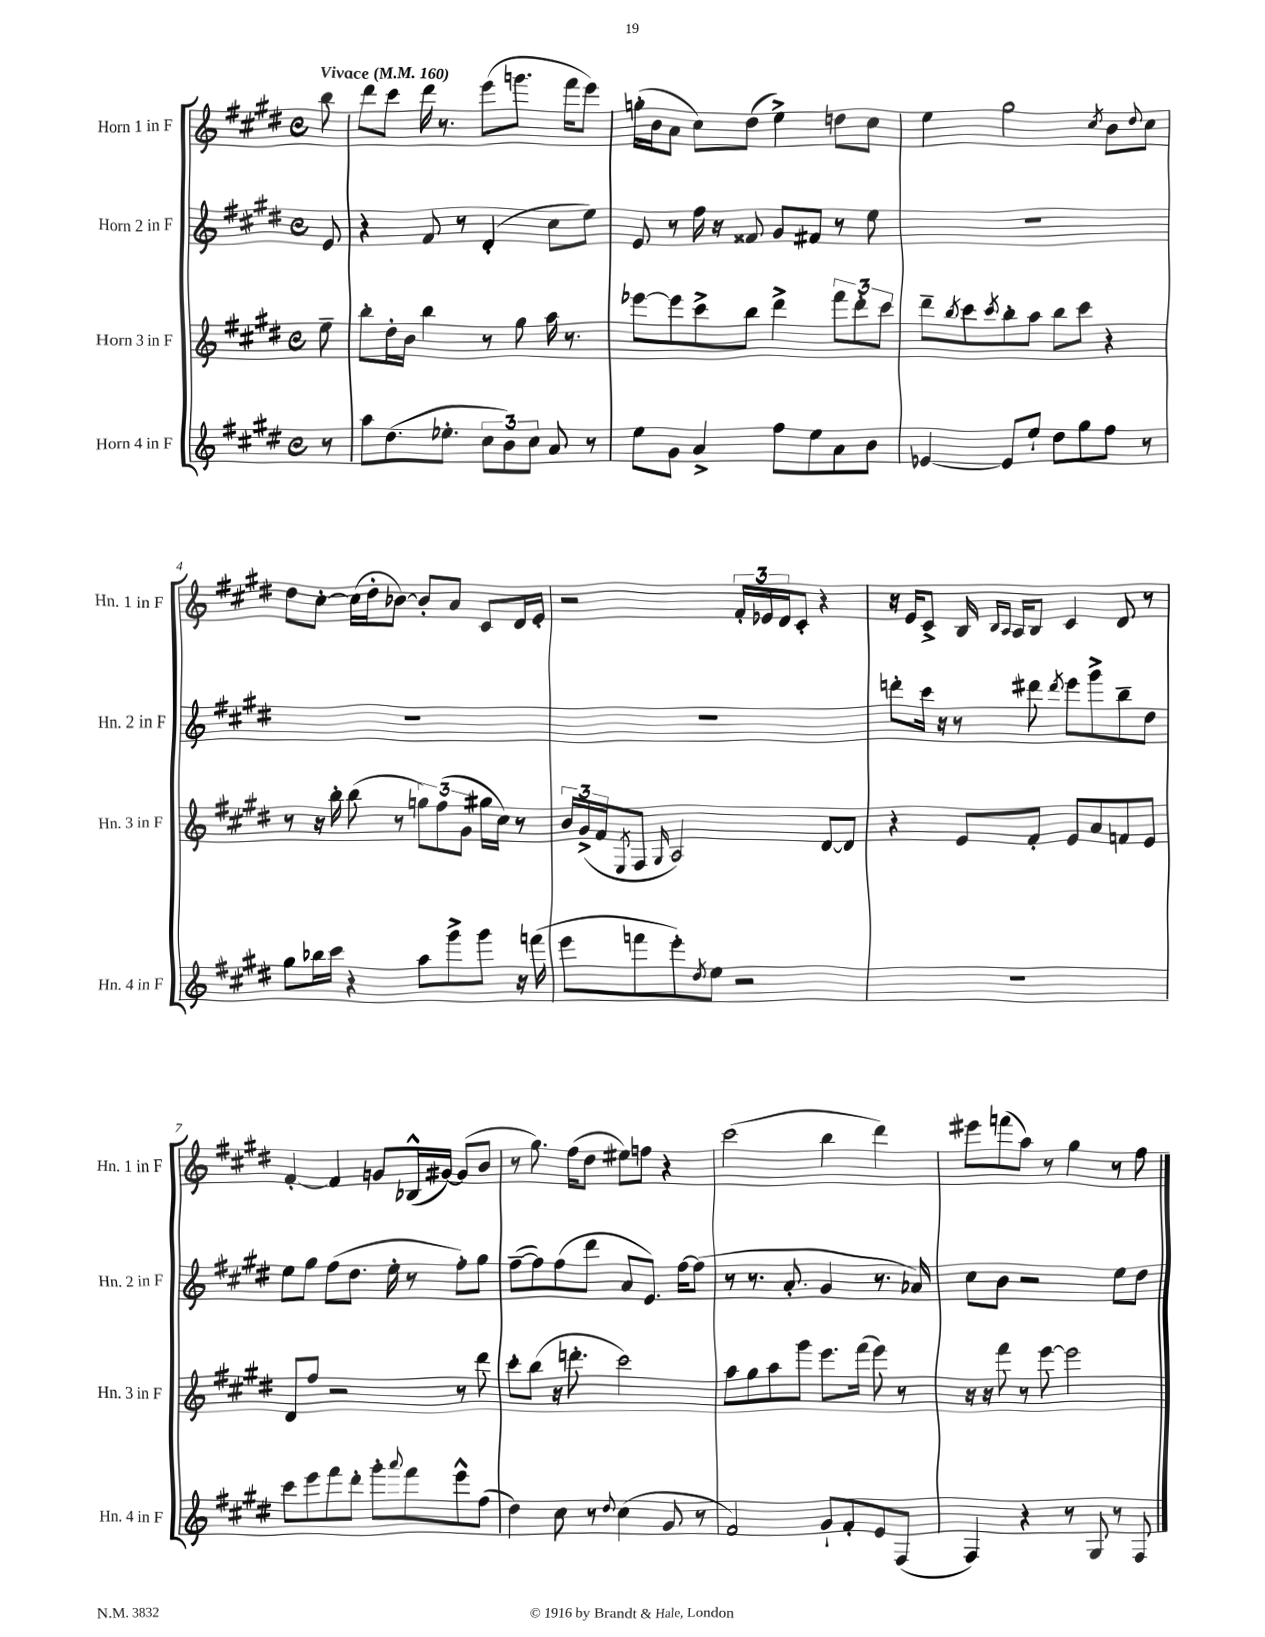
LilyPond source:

<<
\new StaffGroup <<
\new Staff = "s0" \with { instrumentName = "Horn 1 in F" shortInstrumentName = "Hn. 1 in F" } {
    \clef treble \key e \major \defaultTimeSignature \time 4/4 \partial 8 \tempo "Vivace" 4 = 160
    b''8 |
    dis'''8 cis'''8 dis'''16 r8. e'''8( g'''8. fis'''16 e'''8) |
    g''16-.( b'16 a'8 cis''8) dis''8( e''4->) d''8 cis''8 |
    e''4 gis''2 \acciaccatura { cis''8 } b'8 \appoggiatura { dis''8 } cis''8 |
    dis''8 cis''8~-. cis''16( dis''16-. bes'8~) bes'8-. a'8 cis'8 dis'16 e'16-. |
    r2 \tuplet 3/2 { fis'16-. ees'16 dis'16 } cis'8-. r4 |
    r16 e'16 cis'8-> b16 \grace { b16 a16 } a16 b8 cis'4 dis'8 r8 |
    fis'4~-. fis'4 g'8 bes16-^( gis'16~) gis'8( b'8 |
    r8 gis''8.) fis''16( dis''8 eis''8) f''8 r4 |
    cis'''2( b''4 dis'''4) |
    eis'''8 f'''8( a''8) r8 gis''4 r8 fis''8 \bar "|." |
}
\new Staff = "s1" \with { instrumentName = "Horn 2 in F" shortInstrumentName = "Hn. 2 in F" } {
    \clef treble \key e \major \defaultTimeSignature \time 4/4 \partial 8
    e'8 |
    r4 fis'8 r8 dis'4-.( cis''8 e''8) |
    e'8 r8 fis''16 r16 fisis'8 gis'8 fis'8 r8 e''8 |
    R1 |
    R1 |
    R1 |
    d'''8-. cis'''16 r16 r8 dis'''8 \acciaccatura { dis'''8 } e'''8 gis'''8-> b''8-- dis''8 |
    e''8 gis''8 fis''8( dis''8. e''16-. r8 fis''8-.) gis''8 |
    fis''8~--( fis''8) fis''8( dis'''8 a'8 e'8.) fis''16~ fis''8( |
    r8 r8. a'8.-. gis'4 r8. aes'16) |
    cis''8 b'8 r2 e''8 dis''8 \bar "|." |
}
\new Staff = "s2" \with { instrumentName = "Horn 3 in F" shortInstrumentName = "Hn. 3 in F" } {
    \clef treble \key e \major \defaultTimeSignature \time 4/4 \partial 8
    e''8-- |
    b''8-. dis''16-. b'16 b''4 r8 gis''8 a''16 r8. |
    ees'''8~ ees'''8 cis'''8-> b''8 dis'''4-> \tuplet 3/2 { fis'''8 dis'''8-. cis'''8 } |
    dis'''8-- \acciaccatura { b''8 } cis'''8 \acciaccatura { cis'''8 } b''8-. a''8 b''8 cis'''8 r4 |
    r8 r16 b''16-. b''8( r8 \tuplet 3/2 { g''8) fis''8( gis'8 } gis''16 cis''16) r8 |
    \tuplet 3/2 { b'16 gis'16->( fis'16 } \acciaccatura { e8 } fis8 \grace { gis16 } a2) dis'8~ dis'8 |
    r4 e'8 fis'8-. e'8 a'8 f'8 e'8 |
    dis'8 fis''8 r2 r8 dis'''8 |
    cis'''8-. b''8( r16 d'''8.-. cis'''2) |
    a''8 gis''8 a''8 gis'''8 e'''8. fis'''16( e'''8) r8 |
    r16 r16 fis'''8 r8 e'''8~ e'''2 \bar "|." |
}
\new Staff = "s3" \with { instrumentName = "Horn 4 in F" shortInstrumentName = "Hn. 4 in F" } {
    \clef treble \key e \major \defaultTimeSignature \time 4/4 \partial 8
    r8 |
    a''8 dis''8.( ees''8.-. \tuplet 3/2 { cis''8 b'8) cis''8 } a'8 r8 |
    e''8 gis'8 a'4-> fis''8 e''8 a'8 b'8 |
    ees'4~ ees'8 e''8-! dis''8 gis''8 fis''8 r8 |
    gis''8 bes''16 cis'''16 r4 a''8 gis'''8-> gis'''8 r16 f'''16( |
    e'''8 f'''8 e'''8-.) \acciaccatura { dis''8 } e''8 r2 |
    R1 |
    cis'''8 e'''8 fis'''8 dis'''8-. gis'''8-. \appoggiatura { a'''8 } fis'''8 e'''8-^ fis''8( |
    dis''4) cis''8 r8 \appoggiatura { dis''8 } cis''4( gis'8 r8 |
    fis'2) gis'8-! fis'8-. e'8 fis8( |
    fis4) r4 r8 gis8 r8 fis8 \bar "|." |
}
>>
>>
